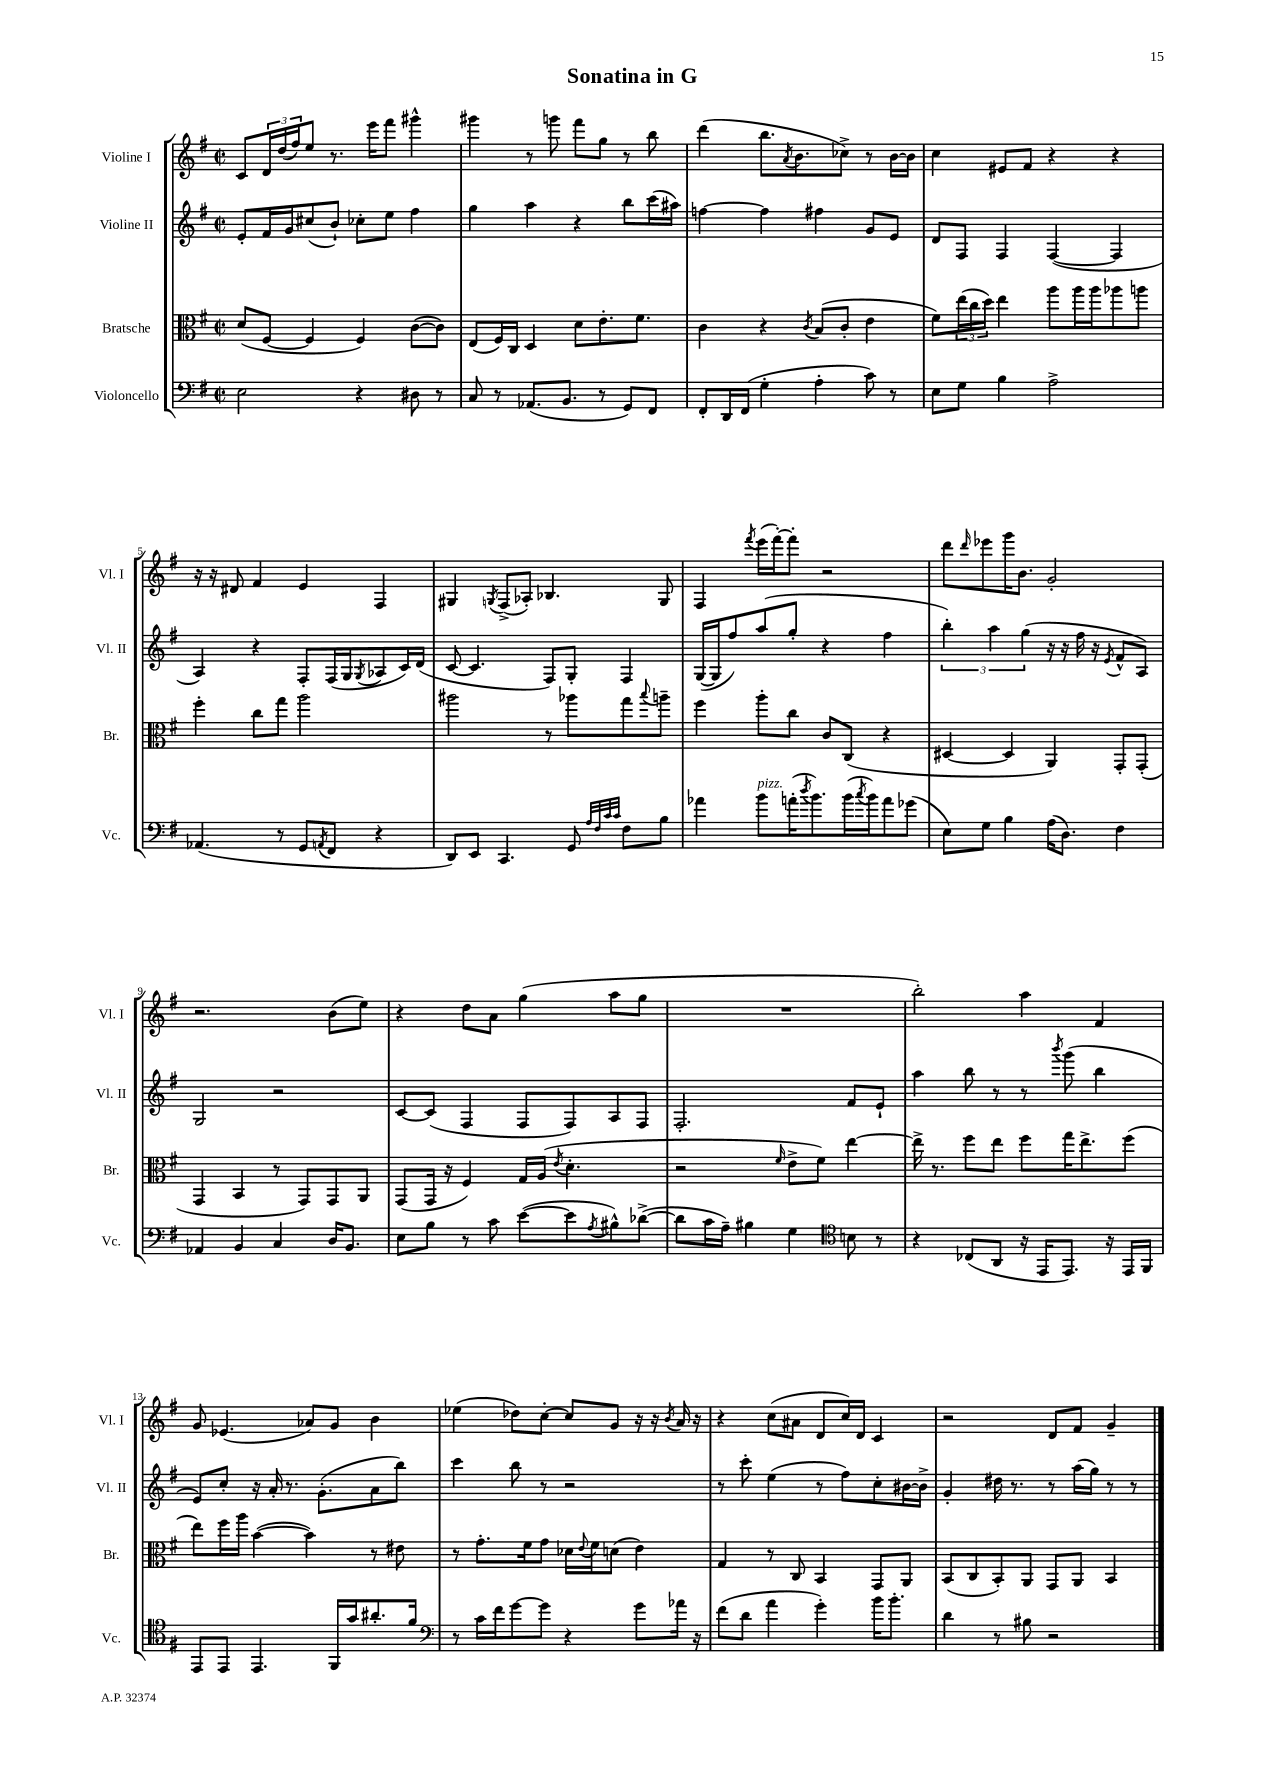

**kern	**kern	**kern	**kern
*staff4	*staff3	*staff2	*staff1
*clefF4	*clefC3	*clefG2	*clefG2
*k[f#]	*k[f#]	*k[f#]	*k[f#]
*M2/2	*M2/2	*M2/2	*M2/2
*met(c|)	*met(c|)	*met(c|)	*met(c|)
2E\	(8d/L	8e'/L	8c/L
.	[8F#/J	16f#/L	24d/L
.	.	.	(24dd/
.	.	16g/J	.
.	.	.	24ff#/J)
.	4F#/]	(8cc#/	8ee/J
.	.	8b`/J)	8.r
4r	4F#/)	8cc-'\L	.
.	.	.	16eee\LK
.	.	8ee\J	8fff#\J
8D#\	([8c\L	4ff#\	4ggg#^^\
8r	8c\]J)	.	.
=	=	=	=
8C/	(8E/L	4gg\	4ggg#\
8r	16F#/L)	.	.
.	16C/JJ	.	.
(8.AA-/L	4D/	4aa\	8r
.	.	.	8ggg\
8.BB/J	.	.	.
.	8d\L	4r	8fff#\L
8r	8.e'\	.	8gg\J
8GG/L)	.	8bb\L	8r
.	8.f#\J	.	.
8FF#/J	.	(16ccc\L	8bb\
.	.	16aa#\JJ)	.
=	=	=	=
8FF#'/L	4c\	[4ff\	(4ddd\
16DD/L	.	.	.
(16FF#/JJ	.	.	.
4G'\	4r	4ff\]	8.bb\L
.	.	.	8qa/
.	.	.	8.b\
.	8qc/	.	.
4A'\	(8B/L	4ff#\	.
.	8c'/J	.	8cc-^\J)
8c\)	4e\	8g/L	8r
8r	.	8e/J	[16b\LL
.	.	.	16b\]JJ
=	=	=	=
8E\L	8f#\L)	8d/L	4cc\
8G\J	(24ee\L	8F#/J	.
.	24cc\	.	.
.	24dd\JJ)	.	.
4B\	4ee\	4F#/	8e#/L
.	.	.	8f#/J
2A^\	8aa\L	([4F#/	4r
.	16aa\L	.	.
.	16aa\J	.	.
.	8aa-\	4F#/]	4r
.	8aa\J	.	.
=	=	=	=
(4.AA-/	4ff#'\	4A/)	16r
.	.	.	16r
.	.	.	8d#/
.	8cc\L	4r	4f#/
8r	8gg\J	.	.
8GG/L	2aa\	8F#'/L	4e/
8qAA/	.	.	.
8FF#/J	.	(16F#/L	.
.	.	16G/J	.
.	.	8qG/	.
4r	.	8A-/	4F#/
.	.	16c/L)	.
.	.	(16d/JJ	.
=	=	=	=
8DD/L)	2aa#\	[8c/	4G#/
8EE/J	.	4.c/]	.
.	.	.	8qG/
4.CC/	.	.	(8F#^/L
.	.	.	8A-'/J)
.	8r	8F#/L)	4.B-/
8GG/	8aa-\L	8G'/J	.
32qqA/LLL	.	.	.
32qqF#/	.	.	.
32qqc/	.	.	.
32qqc/JJJ	.	.	.
8F#\L	8gg\	4F#/	.
.	8qqbb/	.	.
8B\J	8aa~\J	.	8G/
=	=	=	=
4a-\	4ff#\	([16G/LL	4F#/
.	.	16G/]J	.
.	.	8ff#/)	.
.	.	.	8qfff#/
8b\L	8aa'\L	(8aa/	(16eee\LL
.	.	.	[16fff#'\J)
(16a'\K	8cc\J	8gg'/J	8fff#'\]J
8qdd/	.	.	.
8.b\)	.	.	.
.	8c/L	4r	2r
(16b\L	(8C/J	.	.
8qcc/	.	.	.
16b\J)	.	.	.
8a\	4r	4ff#\	.
(8g-\J	.	.	.
=	=	=	=
8E\L)	[4D#/	6bb'\)	8ddd\L
.	.	.	16qqddd/
8G\J	.	.	8eee-\
.	.	6aa\	.
4B\	4D#/]	.	16ggg\K
.	.	.	8.b\J
.	.	(6gg\	.
(16A\LK	4AA/)	16r	2g'/
8.D\J)	.	16r	.
.	.	16ff#\	.
.	.	16r	.
.	.	8qe/	.
4F#\	8GG'/L	8f#^^/L	.
.	(8GG'/J	8A/J)	.
=	=	=	=
4AA-/	4GG/	2G/	2.r
4BB/	4BB/	.	.
4C/	8r	2r	.
.	8GG/L)	.	.
16D/LK	8GG/	.	(8b\L
8.BB/J	.	.	.
.	8AA/J	.	8ee\J)
=	=	=	=
8E\L	(8GG/L	[8c/L	4r
8B\J	16GG/Jk	(8c/]J	.
.	16r	.	.
8r	4F#/)	4F#/	8dd\L
8c\	.	.	8a\J
([8e\L	16G/LL	8F#/L	(4gg\
.	(16A/JJ	.	.
.	8qe/	.	.
8e\]	4.d'\	8F#/)	.
8qA/	.	.	.
8B#^^\)	.	8A/	8aa\L
([8d-^\J	.	8F#/J	8gg\J
=	=	=	=
8d-\]L	2r	2.F#'/	1r
16c\L	.	.	.
16A~\JJ)	.	.	.
4B#\	.	.	.
.	16qqf#/	.	.
4G\	8e^\L	.	.
.	8f#\J)	.	.
*clefC4	*	*	*
8B\	[4ee\	8f#/L	.
8r	.	8e`/J	.
=	=	=	=
4r	16ee^\]	4aa\	2bb'\)
.	8.r	.	.
(8C-/L	8ff#\L	8bb\	.
8AA/J	8ee\J	8r	.
16r	8ff#\L	8r	4aa\
16EE/LK	.	.	.
.	.	8qbbb/	.
8.EE/J)	16gg\K	(8ggg\	.
.	8.ee^\	.	.
.	.	4bb\	4f#/
16r	.	.	.
16EE/LL	(8ff#\J	.	.
16FF#/JJ	.	.	.
=	=	=	=
8EE/L	8ee\L)	8e/L)	8g/
8EE/J	16ff#\L	8cc'/J	(4.e-/
.	16aa\JJ	.	.
4.EE/	([4b\	16r	.
.	.	16a'/	.
.	.	8.r	.
.	4b\])	.	8a-/L)
.	.	(8.g'\L	.
16FF#/LL	.	.	8g/J
16g/J	.	.	.
8.a#'/	8r	8a\	4b\
.	8e#\	8bb\J)	.
16f#/Jk	.	.	.
=	=	=	=
*clefF4	*	*	*
8r	8r	4ccc\	(4ee-\
16c\LL	8.g'\L	.	.
16f#\J	.	.	.
[8g\	.	8bb\	8dd-\L)
.	16f#\k	.	.
8g\]J	8g\J	8r	[8cc'\J
4r	16d-\LL	2r	8cc/]L
.	8qqe/	.	.
.	16f#\J	.	.
.	(8d\J	.	8g/J
8g\L	4e\)	.	16r
.	.	.	16r
.	.	.	8qb/
16a-\Jk	.	.	16a/
16r	.	.	16r
=	=	=	=
(8f#\L	4G/	8r	4r
8d\J	.	8ccc'\	.
4a\	8r	(4ee\	(8cc\L
.	8C/	.	8a#\J
4g'\)	4BB/	8r	8d/L
.	.	8ff#\L)	16cc/L)
.	.	.	16d/JJ
16b\LK	8GG/L	8cc'\	4c/
8.b'\J	.	.	.
.	8AA/J	[16b#\L	.
.	.	16b#^\]JJ	.
=	=	=	=
4d\	(8BB/L	4g'/	2r
.	8C/	.	.
8r	8BB'/)	16dd#\	.
.	.	8.r	.
8B#\	8AA/J	.	.
2r	8GG/L	8r	8d/L
.	8AA/J	(16aa\LL	8f#/J
.	.	16gg\JJ)	.
.	4BB/	8r	4g~/
.	.	8r	.
==	==	==	==
*-	*-	*-	*-
